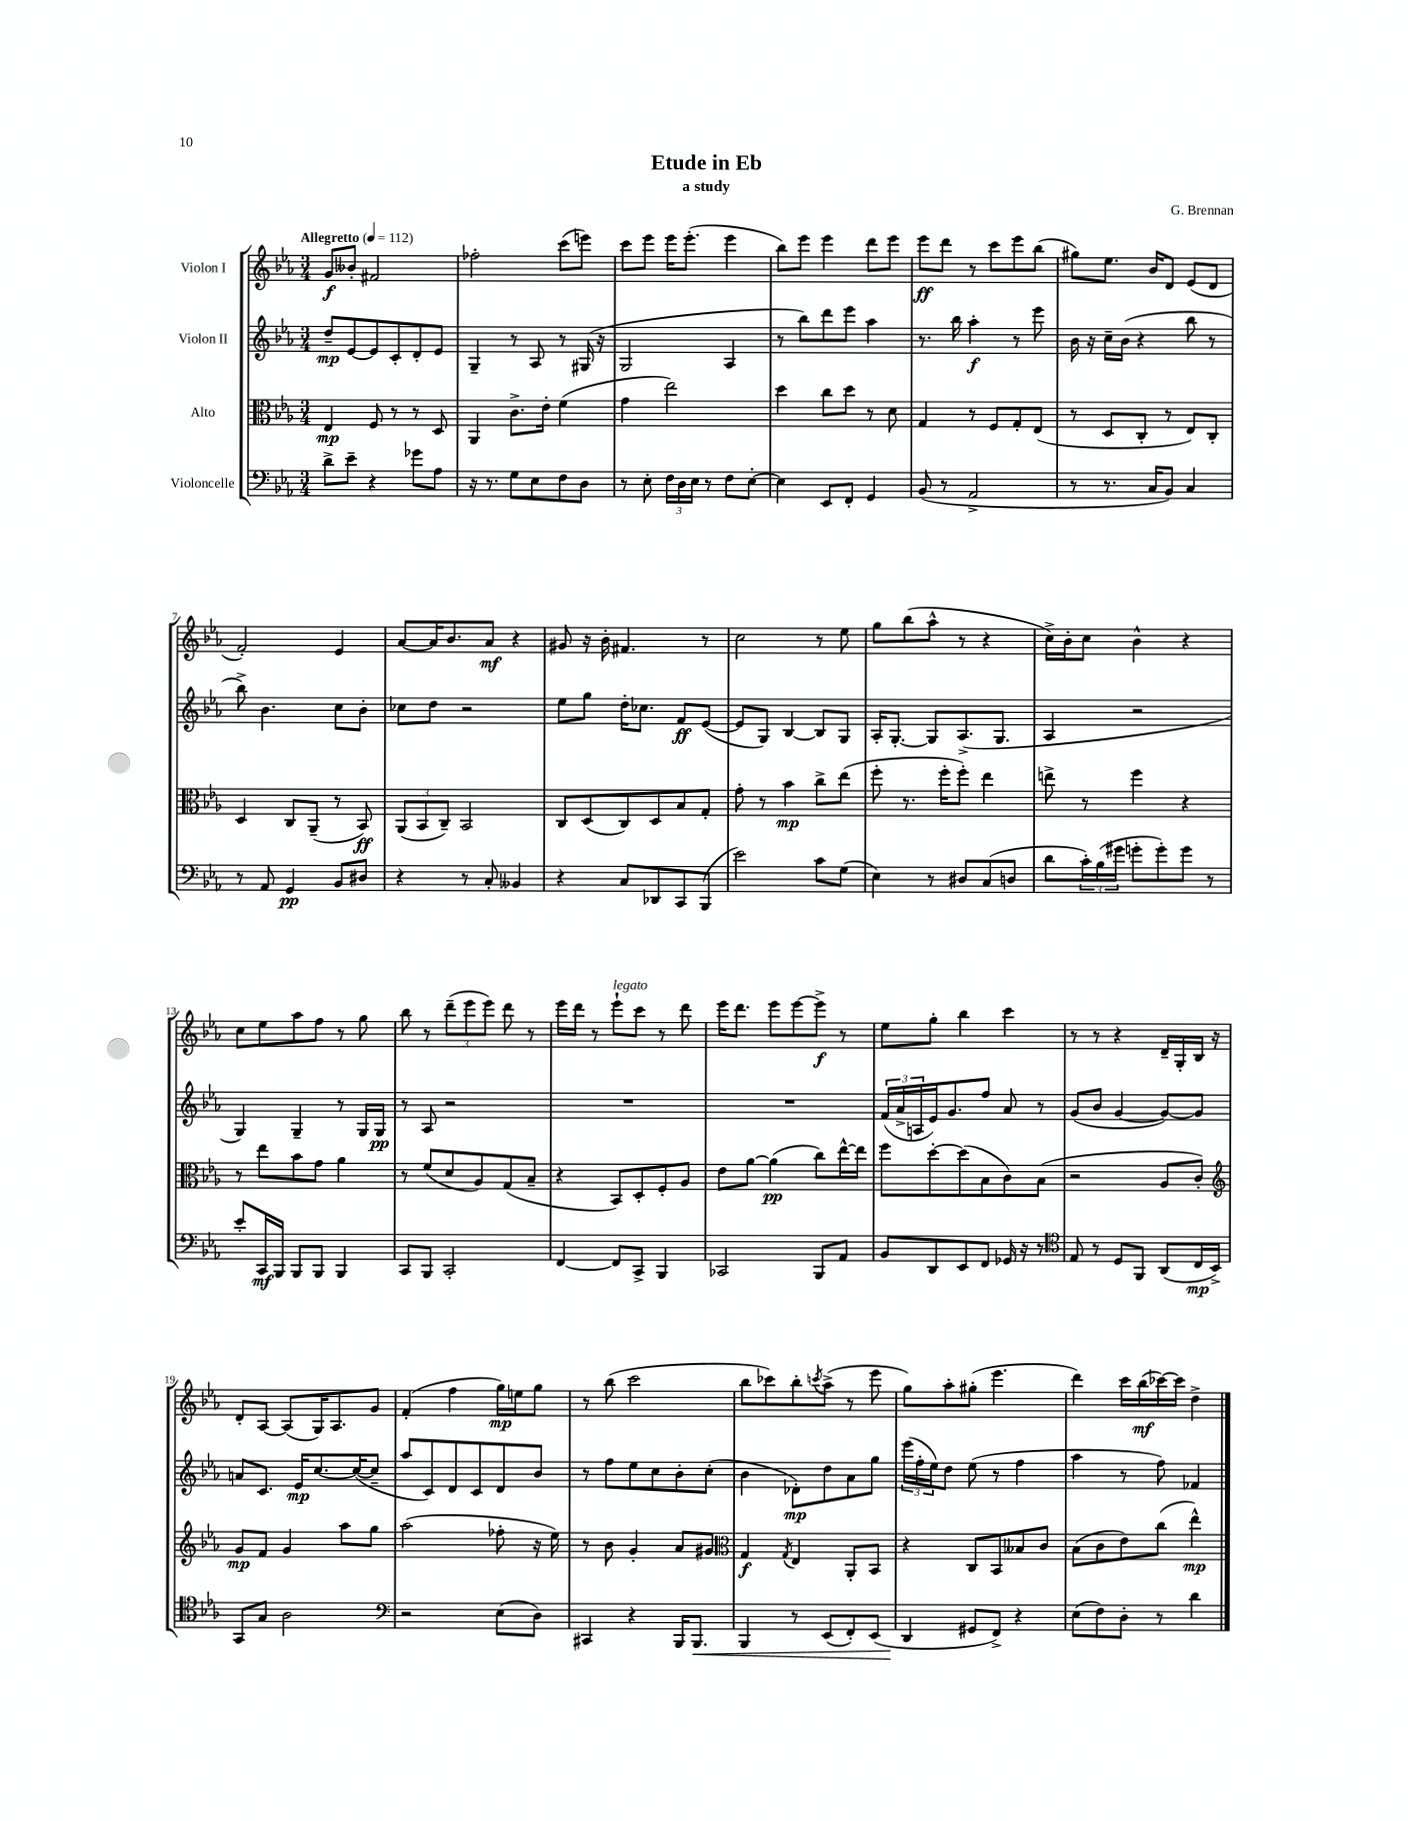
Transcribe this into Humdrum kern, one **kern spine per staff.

**kern	**dynam	**kern	**dynam	**kern	**dynam	**kern	**dynam
*part4	*part4	*part3	*part3	*part2	*part2	*part1	*part1
*staff4	*staff4	*staff3	*staff3	*staff2	*staff2	*staff1	*staff1
*I"Violoncelle	*	*I"Alto	*	*I"Violon II	*	*I"Violon I	*
*clefF4	*	*clefC3	*	*clefG2	*	*clefG2	*
*k[b-e-a-]	*	*k[b-e-a-]	*	*k[b-e-a-]	*	*k[b-e-a-]	*
*M3/4	*	*M3/4	*	*M3/4	*	*M3/4	*
*MM112	*	*MM112	*	*MM112	*	*MM112	*
=1	=1	=1	=1	=1	=1	=1	=1
!	!	!	!	!	!	!LO:TX:a:B:t=Allegretto	!
8d^\L	.	4E-/	mp	8dd~/L	mp	8g/L	f
8e-~\J	.	.	.	[8e-/	.	8b--X'/J	.
4r	.	8F/	.	8e-/]	.	2f#X/	.
.	.	8r	.	8c'/	.	.	.
8g-X\L	.	8r	.	8d'/	.	.	.
8A-\J	.	8D/	.	8e-/J	.	.	.
=2	=2	=2	=2	=2	=2	=2	=2
16r	.	4AA-/	.	4G~/	.	2ff-X'\	.
8.r	.	.	.	.	.	.	.
8G\L	.	8.c^\L	.	8r	.	.	.
8E-\	.	.	.	8A-/	.	.	.
.	.	16e-'\Jk	.	.	.	.	.
8F\	.	(4f\	.	8r	.	(8ccc\L	.
8D\J	.	.	.	(16G#X/	.	8eeen\J)	.
.	.	.	.	16r	.	.	.
=3	=3	=3	=3	=3	=3	=3	=3
8r	.	4g\	.	2G/	.	8ccc\L	.
8E-'\	.	.	.	.	.	8eee-\J	.
24F\LL	.	2ee-\)	.	.	.	16eee-\KL	.
24D\	.	.	.	.	.	.	.
.	.	.	.	.	.	(8.eee-'\J	.
24E-\JJ	.	.	.	.	.	.	.
8r	.	.	.	.	.	.	.
8F\L	.	.	.	4A-/	.	4eee-\	.
[8E-'\J	.	.	.	.	.	.	.
=4	=4	=4	=4	=4	=4	=4	=4
4E-\]	.	4dd\	.	8r	.	8bb-\L)	.
.	.	.	.	8bb-\L)	.	8eee-\J	.
8EE-/L	.	8cc\L	.	8ddd\	.	4eee-\	.
8FF'/J	.	8dd\J	.	8eee-\J	.	.	.
4GG/	.	8r	.	4aa-\	.	8ddd\L	.
.	.	8d\	.	.	.	8eee-\J	.
=5	=5	=5	=5	=5	=5	=5	=5
(8BB-/	.	4G/	.	8.r	.	8eee-\L	ff
8r	.	.	.	.	.	8ddd\J	.
.	.	.	.	16bb-\	.	.	.
2AA-^/	.	8r	.	4aa-'\	f	8r	.
.	.	8F/L	.	.	.	8ccc\L	.
.	.	8G'/	.	8r	.	8eee-\	.
.	.	(8E-/J	.	8eee-\	.	(8bb-\J	.
=6	=6	=6	=6	=6	=6	=6	=6
8r	.	8r	.	16b-\	.	8gg#X\L)	.
.	.	.	.	16r	.	.	.
8.r	.	8D/L	.	16cc~\LL	.	8.ee-\J	.
.	.	.	.	(16b-\JJ	.	.	.
.	.	8C'/J	.	4r	.	.	.
16C/KL	.	.	.	.	.	16b-/KL	.
8BB-/J)	.	8r	.	.	.	8d/J	.
4C/	.	8E-/L)	.	8bb-\	.	(8e-/L	.
.	.	8C'/J	.	8r	.	8d/J	.
!!LO:LB:g=z
=7	=7	=7	=7	=7	=7	=7	=7
8r	.	4D/	.	8bb-^\)	.	2f'/)	.
8AA-/	.	.	.	4.b-\	.	.	.
4GG/	pp	8C/L	.	.	.	.	.
.	.	(8AA-~/J	.	.	.	.	.
8BB-/L	.	8r	.	8cc\L	.	4e-/	.
8D#X/J	.	8BB-/)	ff	8b-'\J	.	.	.
=8	=8	=8	=8	=8	=8	=8	=8
4r	.	(12AA-/L	.	8cc-X\L	.	[8a-/L	.
.	.	12BB-/	.	.	.	.	.
.	.	.	.	8dd\J	.	16a-/K]	.
.	.	12C~/J)	.	.	.	.	.
.	.	.	.	.	.	8.b-/	.
8r	.	2BB-/	.	2r	.	.	.
8C'/	.	.	.	.	.	8a-/J	mf
4BB--X/	.	.	.	.	.	4r	.
=9	=9	=9	=9	=9	=9	=9	=9
4r	.	8C/L	.	8ee-\L	.	8g#X/	.
.	.	(8D/	.	8gg\J	.	16r	.
.	.	.	.	.	.	16b-'\	.
8C/L	.	8C/)	.	16dd'\KL	.	4.f#X/	.
.	.	.	.	8.cc-X\J	.	.	.
8DD-X/	.	8D/	.	.	.	.	.
8CC/	.	8B-/	.	8f/L	ff	.	.
(8BBB-/J	.	8G'/J	.	([8e-/J	.	8r	.
=10	=10	=10	=10	=10	=10	=10	=10
2e-\)	.	8g'\	.	8e-/L]	.	2cc\	.
.	.	8r	.	8G/J)	.	.	.
.	.	4b-\	mp	[4B-/	.	.	.
8c\L	.	8cc^\L	.	8B-/L]	.	8r	.
(8G\J	.	(8ee-\J	.	8G/J	.	8ee-\	.
=11	=11	=11	=11	=11	=11	=11	=11
4E-\)	.	8ff'\	.	16A-'/KL	.	8gg\L	.
.	.	.	.	[8.G'/J	.	.	.
.	.	8.r	.	.	.	(8bb-\	.
8r	.	.	.	8G/L]	.	8aa-^^\J	.
.	.	16ff'\KL	.	.	.	.	.
8D#X/L	.	8ff'\J)	.	(8.A-^/	.	8r	.
(8C/	.	4ee-\	.	.	.	4r	.
.	.	.	.	8.G/J	.	.	.
8Dn/J	.	.	.	.	.	.	.
=12	=12	=12	=12	=12	=12	=12	=12
8d\L	.	8een^\	.	4A-/	.	16cc^\LL)	.
.	.	.	.	.	.	16b-'\J	.
24c'\L)	.	8r	.	.	.	8cc\J	.
(24B-\	.	.	.	.	.	.	.
24g#X\JJ	.	.	.	.	.	.	.
8gn'\L	.	4ff\	.	2r	.	4b-^^\	.
8g'\)	.	.	.	.	.	.	.
8g\J	.	4r	.	.	.	4r	.
8r	.	.	.	.	.	.	.
!!LO:LB:g=z
=13	=13	=13	=13	=13	=13	=13	=13
8e-'/L	.	8r	.	4G/)	.	8cc\L	.
16CC/L	mf	8ee-\L	.	.	.	8ee-\	.
16BBB-/JJ	.	.	.	.	.	.	.
8BBB-/L	.	8b-\	.	4G~/	.	8aa-\	.
8BBB-/J	.	8g\J	.	.	.	8ff\J	.
4BBB-/	.	4a-\	.	8r	.	8r	.
.	.	.	.	16G/LL	.	8gg\	.
.	.	.	.	16G/JJ	pp	.	.
=14	=14	=14	=14	=14	=14	=14	=14
8CC/L	.	8r	.	8r	.	8bb-\	.
8BBB-/J	.	(8f/L	.	8A-/	.	8r	.
2CC'/	.	8d/	.	2r	.	(12ddd~\L	.
.	.	.	.	.	.	12eee-\	.
.	.	8A-/)	.	.	.	.	.
.	.	.	.	.	.	12eee-\J)	.
.	.	(8G/	.	.	.	8ddd\	.
.	.	8B-~/J	.	.	.	8r	.
=15	=15	=15	=15	=15	=15	=15	=15
[4FF/	.	4r	.	2.r	.	16eee-\LL	.
.	.	.	.	.	.	16ddd\JJ	.
.	.	.	.	.	.	8r	.
!	!	!	!	!	!	!LO:TX:a:i:t=legato	!
8FF/L]	.	8BB-/L)	.	.	.	8eee-`\L	.
8CC^/J	.	8D'/	.	.	.	8ccc\J	.
4BBB-/	.	8F'/	.	.	.	8r	.
.	.	8A-/J	.	.	.	8ddd\	.
=16	=16	=16	=16	=16	=16	=16	=16
2CC-X/	.	8e-\L	.	2.r	.	16eee-\KL	.
.	.	.	.	.	.	8.ddd\J	.
.	.	[8a-\J	.	.	.	.	.
.	.	(4a-\]	pp	.	.	8eee-\L	.
.	.	.	.	.	.	[8eee-\	.
8BBB-/L	.	8cc\L)	.	.	.	8eee-^\J]	f
8AA-/J	.	[16ee-^^\L	.	.	.	8r	.
.	.	16ee-\JJ]	.	.	.	.	.
=17	=17	=17	=17	=17	=17	=17	=17
8BB-/L	.	8ff\L	.	(24f/LL	.	8ee-\L	.
.	.	.	.	24a-^/	.	.	.
.	.	.	.	24An/	.	.	.
8DD/	.	[8dd'\	.	16e-/J)	.	8gg'\J	.
.	.	.	.	8.g/	.	.	.
8EE-/	.	(8dd\]	.	.	.	4bb-\	.
8FF/J	.	8B-\	.	8ff/J	.	.	.
16GG-X/	.	8c\)	.	8a-/	.	4ccc\	.
16r	.	.	.	.	.	.	.
8r	.	(8B-\J	.	8r	.	.	.
=18	=18	=18	=18	=18	=18	=18	=18
*clefC4	*	*	*	*	*	*	*
8E-/	.	2r	.	(8g/L	.	8r	.
8r	.	.	.	8b-/J	.	8r	.
8D/L	.	.	.	[4g/	.	4r	.
8FF/J	.	.	.	.	.	.	.
(8AA-/L	.	8A-/L	.	8g/L_)	.	16d~/LL	.
.	.	.	.	.	.	16G'/	.
16C/L	mp	8c'/J)	.	8g/J]	.	16B-/JJ	.
16BB-^/JJ)	.	.	.	.	.	16r	.
!!LO:LB:g=z
=19	=19	=19	=19	=19	=19	=19	=19
*	*	*clefG2	*	*	*	*	*
8GG/L	.	8g/L	mp	8an/L	.	8d'/L	.
8G/J	.	8f/J	.	8.c/J	.	[8A-/J	.
2A-\	.	4g/	.	.	.	(8A-/L]	.
.	.	.	.	16e-/KL	mp	.	.
.	.	.	.	[8.cc/	.	16G/K)	.
.	.	.	.	.	.	8.A-/	.
.	.	8aa-\L	.	.	.	.	.
.	.	.	.	(16cc/K_	.	.	.
.	.	8gg\J	.	8cc~/J]	.	8g/J	.
=20	=20	=20	=20	=20	=20	=20	=20
*clefF4	*	*	*	*	*	*	*
2r	.	(2aa-\	.	8aa-/L	.	(4f'/	.
.	.	.	.	8c/)	.	.	.
.	.	.	.	8d/	.	4ff\	.
.	.	.	.	8c/	.	.	.
(8E-\L	.	8ff-X'\	.	8d/	.	16gg\LL)	mp
.	.	.	.	.	.	16een\J	.
8D\J)	.	16r	.	8b-/J	.	8gg\J	.
.	.	16ee-\)	.	.	.	.	.
=21	=21	=21	=21	=21	=21	=21	=21
4CC#X/	.	8r	.	8r	.	8r	.
.	.	8b-\	.	8ff\L	.	(8bb-\	.
4r	.	4g'/	.	8ee-\	.	2ccc\	.
.	.	.	.	8cc\	.	.	.
16BBB-/KL	.	8a-/L	.	8b-'\	.	.	.
!	!LO:HP:b	!	!	!	!	!	!
8.BBB-/J	<	.	.	.	.	.	.
.	.	8g#X/J	.	(8cc'\J	.	.	.
=22	=22	=22	=22	=22	=22	=22	=22
*	*	*clefC3	*	*	*	*	*
4BBB-/	.	4G/	f	4b-\	.	8bb-\L	.
.	.	.	.	.	.	8ccc-X\)	.
.	.	8qG/	.	.	.	.	.
8r	.	4E-/	.	8d-X'\L)	mp	8bb-'\	.
.	.	.	.	.	.	8qcccn/	.
(8EE-/L	.	.	.	8dd\	.	(8aa-^\J	.
8FF'/)	.	8AA-'/L	.	8a-\	.	8r	.
(8EE-/J	.	8BB-/J	.	8gg\J	.	8eee-\	.
=23	=23	=23	=23	=23	=23	=23	=23
4DD/	.	4r	.	(24eee-\LL	.	8gg\L)	.
.	.	.	.	24ff'\	.	.	.
.	.	.	.	24ee-\J)	.	.	.
.	.	.	.	8dd\J	.	8aa-'\	.
8GG#X/L	[	8C/L	.	(8ee-\	.	(8gg#X'\J	.
8FF^/J)	.	8BB-/	.	8r	.	4.eee-\	.
4r	.	8B--X/	.	4ff\	.	.	.
.	.	8c/J	.	.	.	.	.
=24	=24	=24	=24	=24	=24	=24	=24
(8E-\L	.	(8B-\L	.	4aa-\	.	4ddd\)	.
8F\)	.	8c\	.	.	.	.	.
8D'\J	.	8e-\)	.	8r	.	16ccc\LL	.
.	.	.	.	.	.	(16bb-\	mf
8r	.	(8cc\J	.	8ff\)	.	[16ccc-X\)	.
.	.	.	.	.	.	16ccc-\JJ]	.
4d\	.	4ee-^^\)	mp	4f-X/	.	4dd^\	.
==	==	==	==	==	==	==	==
*-	*-	*-	*-	*-	*-	*-	*-
